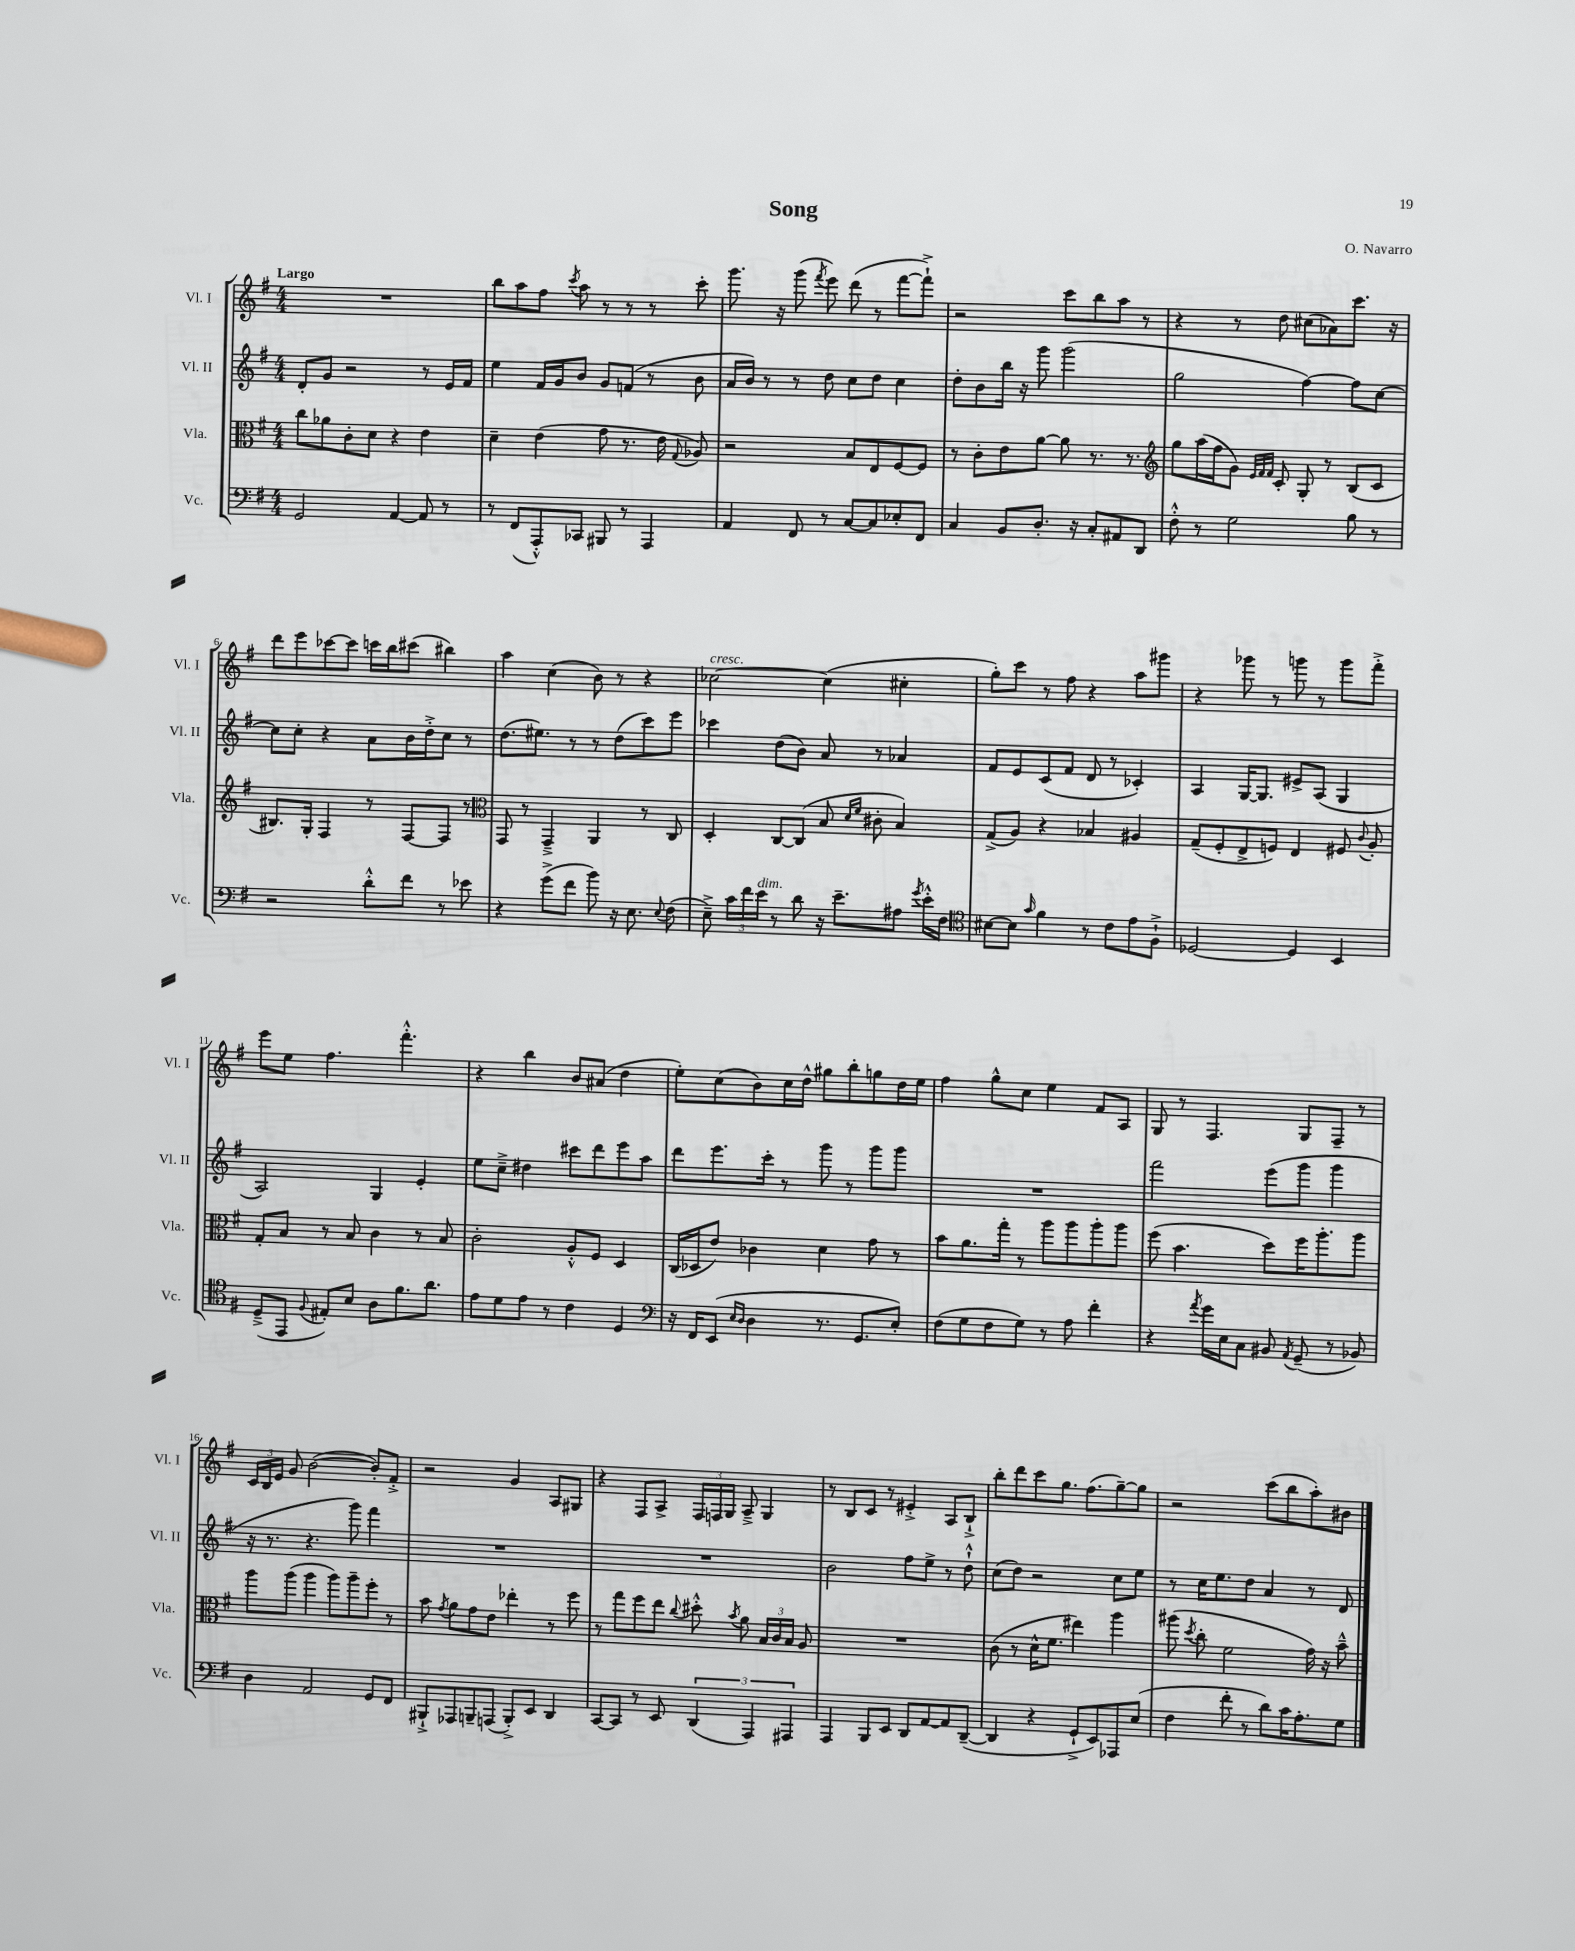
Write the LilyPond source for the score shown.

\header { title = "Song" composer = "O. Navarro" }
<<
\new StaffGroup <<
\new Staff = "s0" \with { instrumentName = "Vl. I" shortInstrumentName = "Vl. I" } {
    \clef treble \key g \major \numericTimeSignature \time 4/4 \tempo "Largo"
    \autoBeamOff R1 |
    b''8[ a''8 fis''8] \acciaccatura { c'''8 } a''8 r8 r8 r8 c'''8-. |
    g'''8. r16 g'''8( \acciaccatura { fis'''8 } e'''8) d'''8( r8 fis'''8[~ fis'''8]-!->) |
    r2 c'''8[ b''8 a''8] r8 |
    r4 r8 d''8 cis''8[( aes'8) c'''8.] r16 |
    d'''8[ e'''8 ces'''8~ ces'''8] c'''16[ b''16 cis'''8]( bis''4) |
    a''4 c''4( b'8) r8 r4 |
    ces''2~^\markup { \italic "cresc." } ces''4( cis''4-. |
    g''8[-.) c'''8] r8 fis''8 r4 a''8[ gis'''8] |
    r4 ges'''8 r8 g'''8 r8 g'''8[ fis'''8]-.-> |
    e'''8[ e''8] fis''4. fis'''4.-.-^ |
    r4 b''4 b'8[ ais'8]( d''4 |
    e''8[-.) c''8( b'8) c''16 d''16]-^ gis''8[ b''8-. g''8 d''16 e''16] |
    fis''4 g''8[-^ c''8] e''4 fis'8[ a8] |
    g8 r8 fis4. g8[ fis8]-- r8 |
    \tuplet 3/2 { c'16[ b16 e'16] } g'8 b'2~( b'8[-.) fis'8]-.-> |
    r2 g'4 a8[ gis8] |
    r4 fis8[ a8]-> \tuplet 3/2 { fis16[ f16 g16] } a8---> g4 |
    r8 b8[ c'8] r8 eis'4-.-> a8[ b8]-!-> |
    b''8[-. d'''8 c'''8 g''8.] fis''8.[( g''8~--) g''8] |
    r2 c'''8[( b''8 a''8-.) bis'8] \bar "|." |
}
\new Staff = "s1" \with { instrumentName = "Vl. II" shortInstrumentName = "Vl. II" } {
    \clef treble \key g \major \numericTimeSignature \time 4/4
    \autoBeamOff d'8[-. g'8] r2 r8 e'16[ fis'16] |
    e''4 fis'16[ g'16 b'8] g'8[ f'8]( r8 b'8 |
    a'16[ b'16]) r8 r8 d''8 c''8[ d''8] c''4 |
    d''8[-. b'8 b''16] r16 g'''8 g'''2( |
    g''2 fis''4~) fis''8[ c''8]~ |
    c''8[ c''8]-. r4 a'8[ b'16 d''16-.-> c''8] r8 |
    d''8.[( eis''8.]) r8 r8 d''8[( c'''8) e'''8] |
    ces'''4 d''8[( b'8]) a'8 r8 aes'4 |
    fis'8[ e'8 c'8( fis'8] d'8 r8 ces'4-.) |
    a4 g16[~ g8.] eis'8[-> a8]( g4 |
    a2) g4 e'4-. |
    e''8[ c''8]---> dis''4 cis'''8[ d'''8 e'''8 a''8] |
    d'''8[ e'''8. c'''16]-. r8 g'''8 r8 g'''8[ g'''8] |
    R1 |
    fis'''2 e'''8[( g'''8] g'''4 |
    r16 r8. r4. g'''8) fis'''4 |
    R1 |
    R1 |
    b'2 fis''8[ e''8]-> r8 d''8-!-^ |
    c''8[( d''8]) r2 c''8[ e''8] |
    r8 c''16[ e''8. d''8] a'4 r8 d'8 \bar "|." |
}
\new Staff = "s2" \with { instrumentName = "Vla." shortInstrumentName = "Vla." } {
    \clef alto \key g \major \numericTimeSignature \time 4/4
    \autoBeamOff c''8[ aes'8 c'8-. d'8] r4 e'4 |
    d'4-- e'4( g'8 r8. e'16 \appoggiatura { g8 } aes8) |
    r2 b8[ e8 fis8~ fis8] |
    r8 c'8[-. e'8 a'8]~ a'8 r8. r8. |
    \clef treble g''8[ a''16( fis''16 g'8]) \grace { e'32[ fis'32 fis'32] } c'8-. g8-. r8 b8[( c'8] |
    bis8.[) g16]-. fis4 r8 fis8[~ fis8] r8 |
    \clef alto g,8 r8 g,4---> a,4 r8 c8 |
    d4-. c8[~ c8]( b8 \grace { d'16[ fis'16] } cis'8-. b4) |
    g8[->( a8]) r4 bes4 ais4 |
    g8[--( fis8-. e8-> f8]) e4 fis8 \appoggiatura { c'8 } a8-. |
    g8[-. b8] r8 b8 c'4 r8 b8 |
    c'2-. a8[-.-^ fis8] d4 |
    c16[( des16 e'8]) ces'4 d'4 g'8 r8 |
    b'8[ a'8. g''16]-. r8 a''8[ a''8 a''8-. a''8] |
    fis''8( b'4. d''8[) fis''16 a''8.-. a''8] |
    a''8[ a''8]( a''4 a''8[) a''8-- fis''8]-. r8 |
    b'8 \acciaccatura { g'8 } a'8[ g'8 e'8] ees''4-. r8 fis''8 |
    r8 g''8[ fis''8 e''8] \appoggiatura { c''8 } dis''8-.-^ \acciaccatura { b'8 } a'8 \tuplet 3/2 { b16[ c'16 b16] } a8 |
    R1 |
    c'8( r8 d'16[-^ fis'8.] eis''4) a''4 |
    ais''8( \acciaccatura { d''8 } c''8-. fis'2 g'16) r16 b'8---^ \bar "|." |
}
\new Staff = "s3" \with { instrumentName = "Vc." shortInstrumentName = "Vc." } {
    \clef bass \key g \major \numericTimeSignature \time 4/4
    \autoBeamOff g,2 a,4~ a,8 r8 |
    r8 fis,8[( a,,8-.-^) ces,8] bis,,8 r8 a,,4 |
    a,4 fis,8 r8 c8[~ c8 ees8-. fis,8] |
    c4 b,8[ d8.]-. r16 c8[-. ais,8 d,8] |
    fis8-.-^ r8 g2 b8 r8 |
    r2 d'8[-.-^ fis'8] r8 ees'8 |
    r4 g'8[->( fis'8] b'8) r16 e8. \appoggiatura { e8 } fis8( |
    e8--->) \tuplet 3/2 { c'16[ fis'16 e'16]^\markup { \italic "dim." } } r8 d'8 r16 e'8.[-- ais8] \acciaccatura { g'8 } e'16[-.-^ fis16] |
    \clef tenor bis8[~ bis8] \grace { g'16 } fis'4 r8 c'8[ e'8 fis8]-!-> |
    des2~ des4 b,4 |
    d8[--->( e,8] \appoggiatura { fis8 } eis8[-.) b8] a8[ fis'8. a'8.] |
    e'8[ d'8 e'8] r8 c'4 d4 |
    \clef bass r16 fis,16[ e,8]( \grace { e16[ d16] } d4 r8. g,8.[ e8]-.) |
    fis8[( g8 fis8 g8]) r8 a8 fis'4-. |
    r4 \acciaccatura { a'8 } g'16[ e16 c8] bis,8 \acciaccatura { a,8 } g,8--( r8 bes,8) |
    d4 a,2 g,8[ fis,8] |
    bis,,8[-!-> aes,,8 b,,8-- a,,8]( b,,8[-.->) e,8] d,4 |
    c,8[~ c,8] r8 e,8 \tuplet 3/2 { d,4( a,,4) ais,,4 } |
    a,,4 b,,8[ e,8] d,8[ a,8~ a,8 d,8]~--( |
    d,4 r4 g,8[-!-> e,8) aes,,8 e8]( |
    fis4 fis'8-. r8 d'8[) c'16 a8.-. g8] \bar "|." |
}
>>
>>
